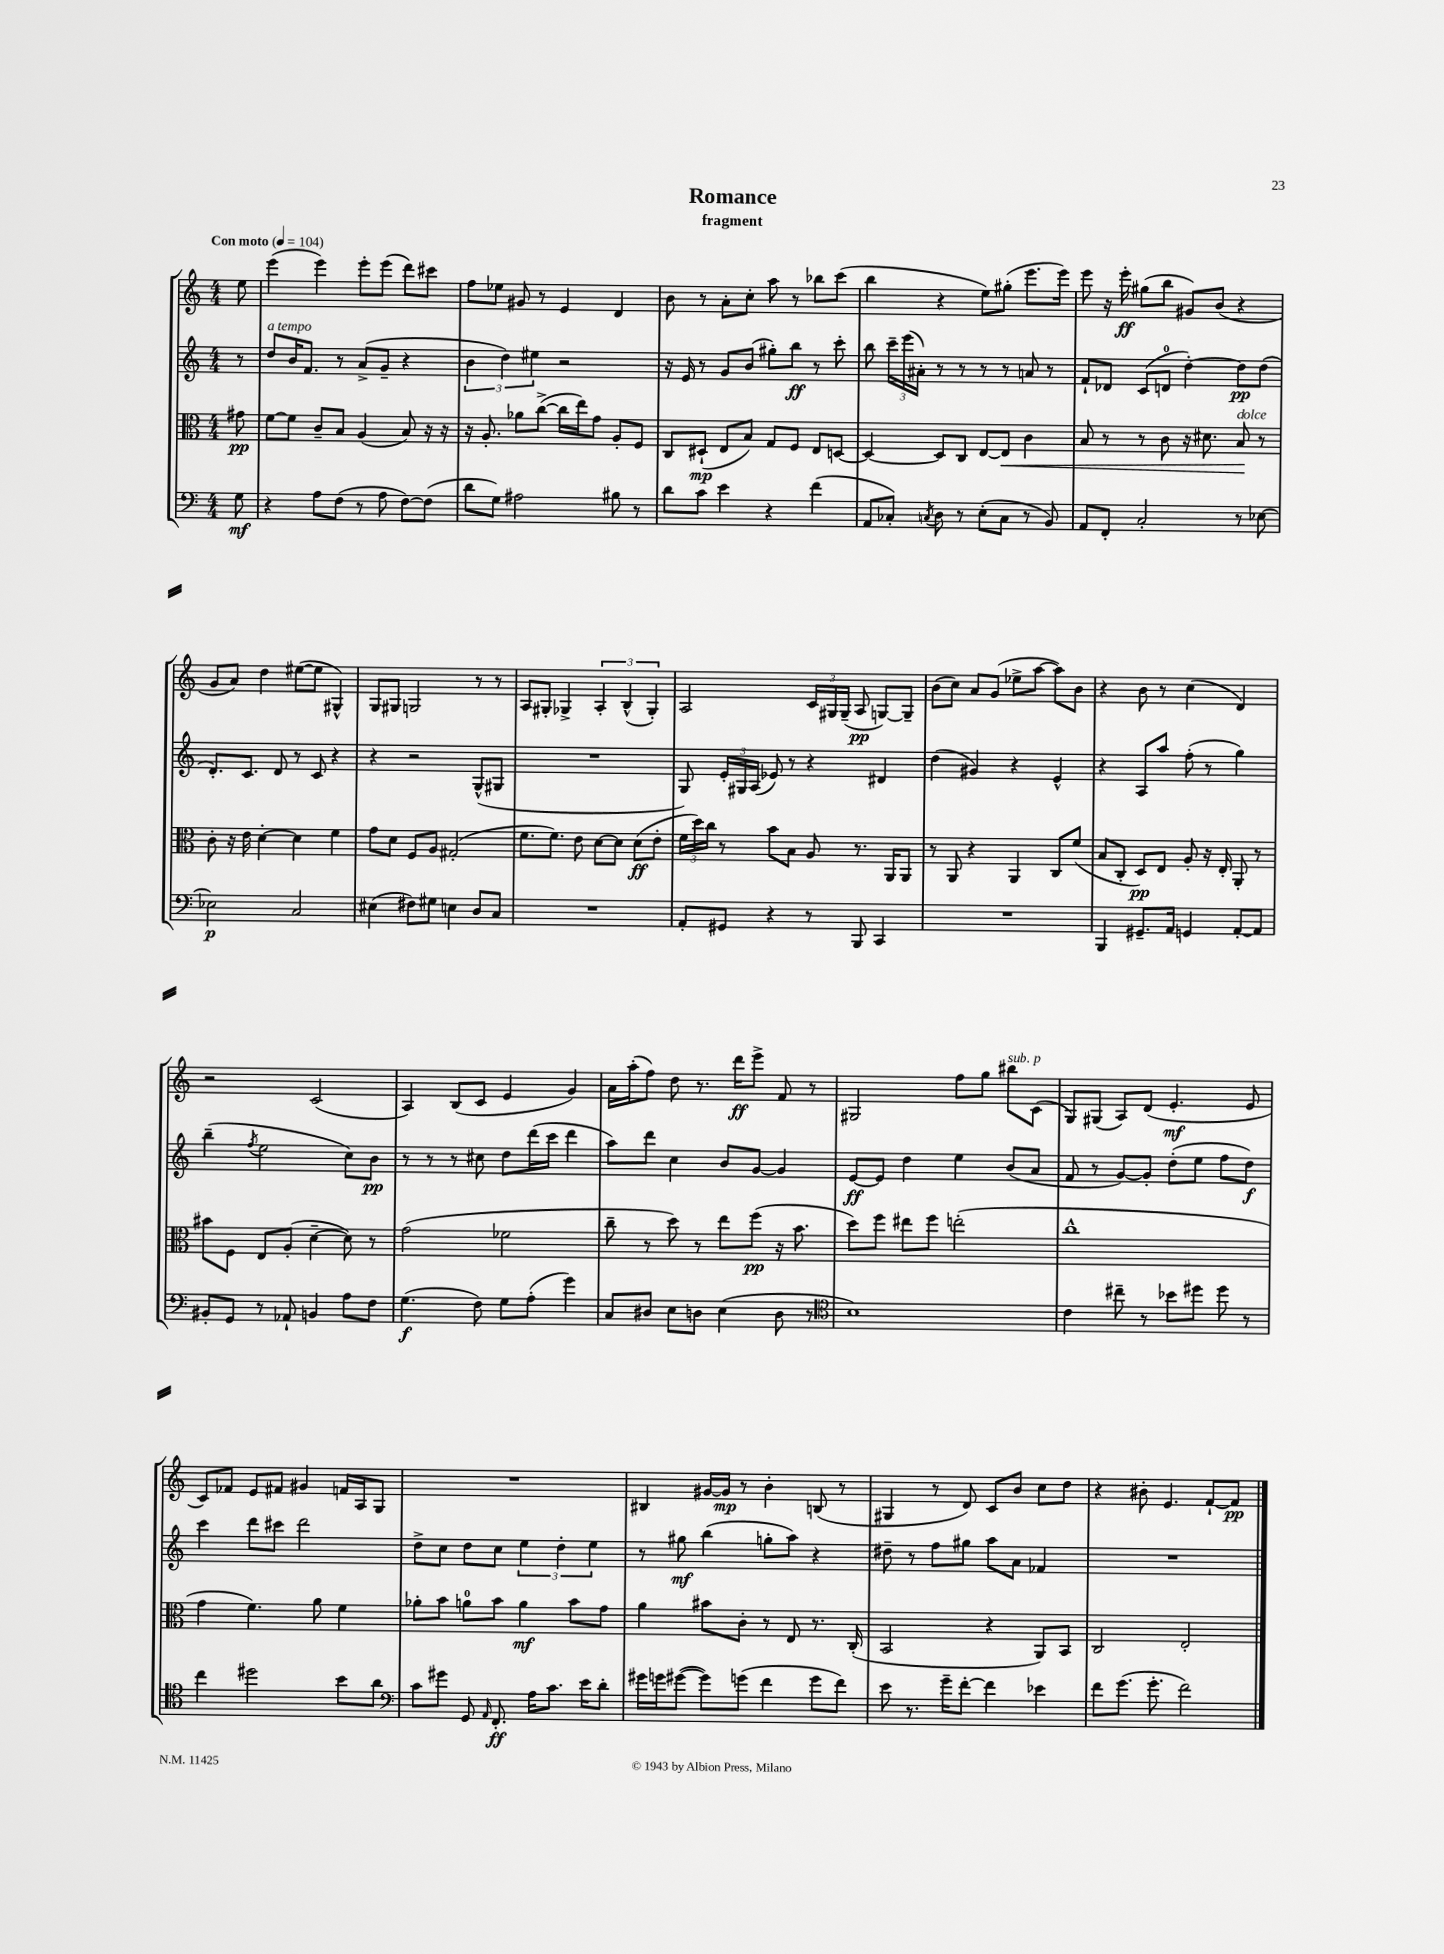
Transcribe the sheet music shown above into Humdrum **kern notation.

**kern	**kern	**kern	**kern
*staff4	*staff3	*staff2	*staff1
*clefF4	*clefC3	*clefG2	*clefG2
*k[]	*k[]	*k[]	*k[]
*M4/4	*M4/4	*M4/4	*M4/4
*MM104	*MM104	*MM104	*MM104
8G	8g#	8r	8ee
=	=	=	=
4r	[8f	8dd	(4eee
.	8f]	16b	.
.	.	8.f	.
8A	8c~	.	4eee)
(8F	8B	8r	.
8r	(4A	(8a^	8eee'
8A	.	8g~	(8eee
[8F)	8B)	4r	8ddd)
(8F]	16r	.	8ccc#
.	16r	.	.
=	=	=	=
8d	16r	6b	8ff
.	8.A'	.	.
8G)	.	.	8ee-
.	.	6dd)	.
2A#	8a-	.	8g#
.	.	6ee#	.
.	([8cc^	.	8r
.	16cc]	2r	4e
.	16ee)	.	.
.	8g	.	.
8B#	8A'	.	4d
8r	8F	.	.
=	=	=	=
8d	8C	16r	8b
.	.	16e	.
8c	(8D#`	8r	8r
4e	8E	8g	8a'
.	8B)	(8b	8cc'
4r	8G	8gg#')	8aa
.	8F	8bb	8r
(4f	8E	8r	8bb-
.	[8D	8ccc'	(8ccc
=	=	=	=
8AA	4D_	8bb	4bb
8C-')	.	24ccc~	.
.	.	(24eee	.
.	.	24a#')	.
8qC	.	.	.
8D	8D]	8r	4r
8r	8C	8r	.
(8E'	[8E	8r	8ee)
8C	8E]	8r	(8gg#'
8r	4c	8a	8.eee
8BB)	.	8r	.
.	.	.	16eee)
=	=	=	=
8AA	8B	8f`	8eee
8FF'	8r	8d-	16r
.	.	.	16eee'
2C'	8r	(8c	(8gg#
.	8c	8d	8bb
.	16r	[4dd')	8g#)
.	8.d#	.	.
.	.	.	(8b
8r	8B	8dd]	4r
[8E-	8r	(8dd	.
=	=	=	=
2E-]	8c'	8.d')	8g
.	16r	.	8a)
.	16e	8.c	.
.	[4d'	.	4dd
.	.	8d	.
2C	4d]	8r	([8ee#
.	.	8c	8ee#]
.	4f	4r	4G#^^)
=	=	=	=
(4E#	8g	4r	8G
.	8d	.	8G#
8F#)	8F	2r	2G
8G#	8A	.	.
4E	(2G#'	.	.
8D	.	(8G^^	8r
8C	.	8G#	8r
=	=	=	=
1r	8.f	1r	8A
.	.	.	8G#'
.	8.f)	.	.
.	.	.	4G-^
.	8e	.	.
.	[8d	.	6A'
.	8d]	.	.
.	.	.	(6B^^
.	(8d	.	.
.	.	.	6G-')
.	8e'	.	.
=	=	=	=
8AA'	24f	8G)	2A
.	24dd)	.	.
.	24cc	.	.
8GG#	8r	24e'	.
.	.	24G#	.
.	.	(24A	.
4r	8b	8e-)	.
.	8B	8r	.
8r	8A	4r	24c
.	.	.	24G#
.	.	.	(24G#~
8BBB	8.r	.	8A
4CC	.	4d#	[8G)
.	16AA	.	.
.	8AA	.	8G~]
=	=	=	=
1r	8r	(4dd	(8b
.	8AA	.	8cc)
.	4r	4g#)	8a
.	.	.	(8g
.	4AA	4r	8ee-^
.	.	.	[8aa
.	8C	4e^^	8aa])
.	(8f	.	8b
=	=	=	=
4BBB	8B	4r	4r
.	8C'	.	.
8.GG#~	8D)	8A	8b
.	8E	8aa	8r
16AA	.	.	.
4GG	8A'	(8ff'	(4cc
.	16r	8r	.
.	16E'	.	.
[8AA'	8AA'	4gg)	4d)
8AA]	8r	.	.
=	=	=	=
8BB#'	8b#	(4bb~	2r
8GG	8F	.	.
.	.	8qff	.
8r	8E	2ee	.
8AA-`	(8A'	.	.
4BB	[4d~	.	(2c
8A	8d])	8cc)	.
8F	8r	8b	.
=	=	=	=
(4.G	(2g	8r	4A)
.	.	8r	.
.	.	8r	(8B
8F)	.	8cc#	8c
8G	2f-	8dd	4e
(8A'	.	(16ddd	.
.	.	16ccc	.
4g)	.	4ddd	4g)
=	=	=	=
8C	8cc~	8aa)	16a
.	.	.	(16aa'
8D#	8r	8ddd	8ff)
8E	8dd)	4cc	8dd
8D	8r	.	8.r
(4E	8ee	8b	.
.	.	.	16ddd
.	(8ff	[8g	8eee^
8D	16r	4g]	8f
.	8.b	.	.
8r	.	.	8r
=	=	=	=
*clefC4	*	*	*
1B)	8dd)	[8e	2G#
.	8ff	8e]	.
.	8ee#	4dd	.
.	8ff	.	.
.	(2ee'	4ee	8ff
.	.	.	8gg
.	.	(8b	8bb#
.	.	8a	(8c
=	=	=	=
4c	1cc^^	8f	8G)
.	.	8r	(8G#
8cc#~	.	[8g)	8A)
8r	.	8g']	(8d
8b-	.	(8dd'	4.e'
8dd#	.	8ee	.
8dd#	.	8ff	.
8r	.	8dd)	8e
=	=	=	=
4cc	4g	4ccc	8c)
.	.	.	8f-
2dd#	4.f)	8ddd	8e
.	.	8ccc#	8f#
.	.	2ddd	4g#
.	8a	.	.
8b	4f	.	16f
.	.	.	16A
8a	.	.	8G
=	=	=	=
*clefF4	*	*	*
8c	8a-'	8dd^	1r
8g#	8b	8cc	.
8GG	8a	8dd	.
16qqAA	.	.	.
8.FF'	8b	8cc	.
.	4a	6ee	.
16A	.	.	.
8.c	.	.	.
.	.	6dd'	.
.	8b	.	.
16e	.	.	.
.	.	6ee	.
8d'	8g	.	.
=	=	=	=
16g#	4a	8r	4B#
16g	.	.	.
([8g#	.	8gg#	.
8g#])	8b#	(4bb	[16g#
.	.	.	16g#]
(8g	8c'	.	8r
4f	8r	8gg'	4b'
.	8E	8aa)	.
8g	8.r	4r	(8B
8f)	.	.	8r
.	(16C'	.	.
=	=	=	=
8e	2BB	8dd#~	4G#
8.r	.	8r	.
.	.	8ff	8r
16g~	.	.	.
[8f'	.	8gg#	8d)
4f]	4r	8aa	8c
.	.	8a	8b
4e-	8AA)	4f-	8cc
.	8BB	.	8dd
=	=	=	=
8f	2C	1r	4r
(8.g	.	.	.
.	.	.	8b#'
8.g'	.	.	.
.	.	.	4.e
2f)	2E'	.	.
.	.	.	[8f`
.	.	.	8f]
==	==	==	==
*-	*-	*-	*-
